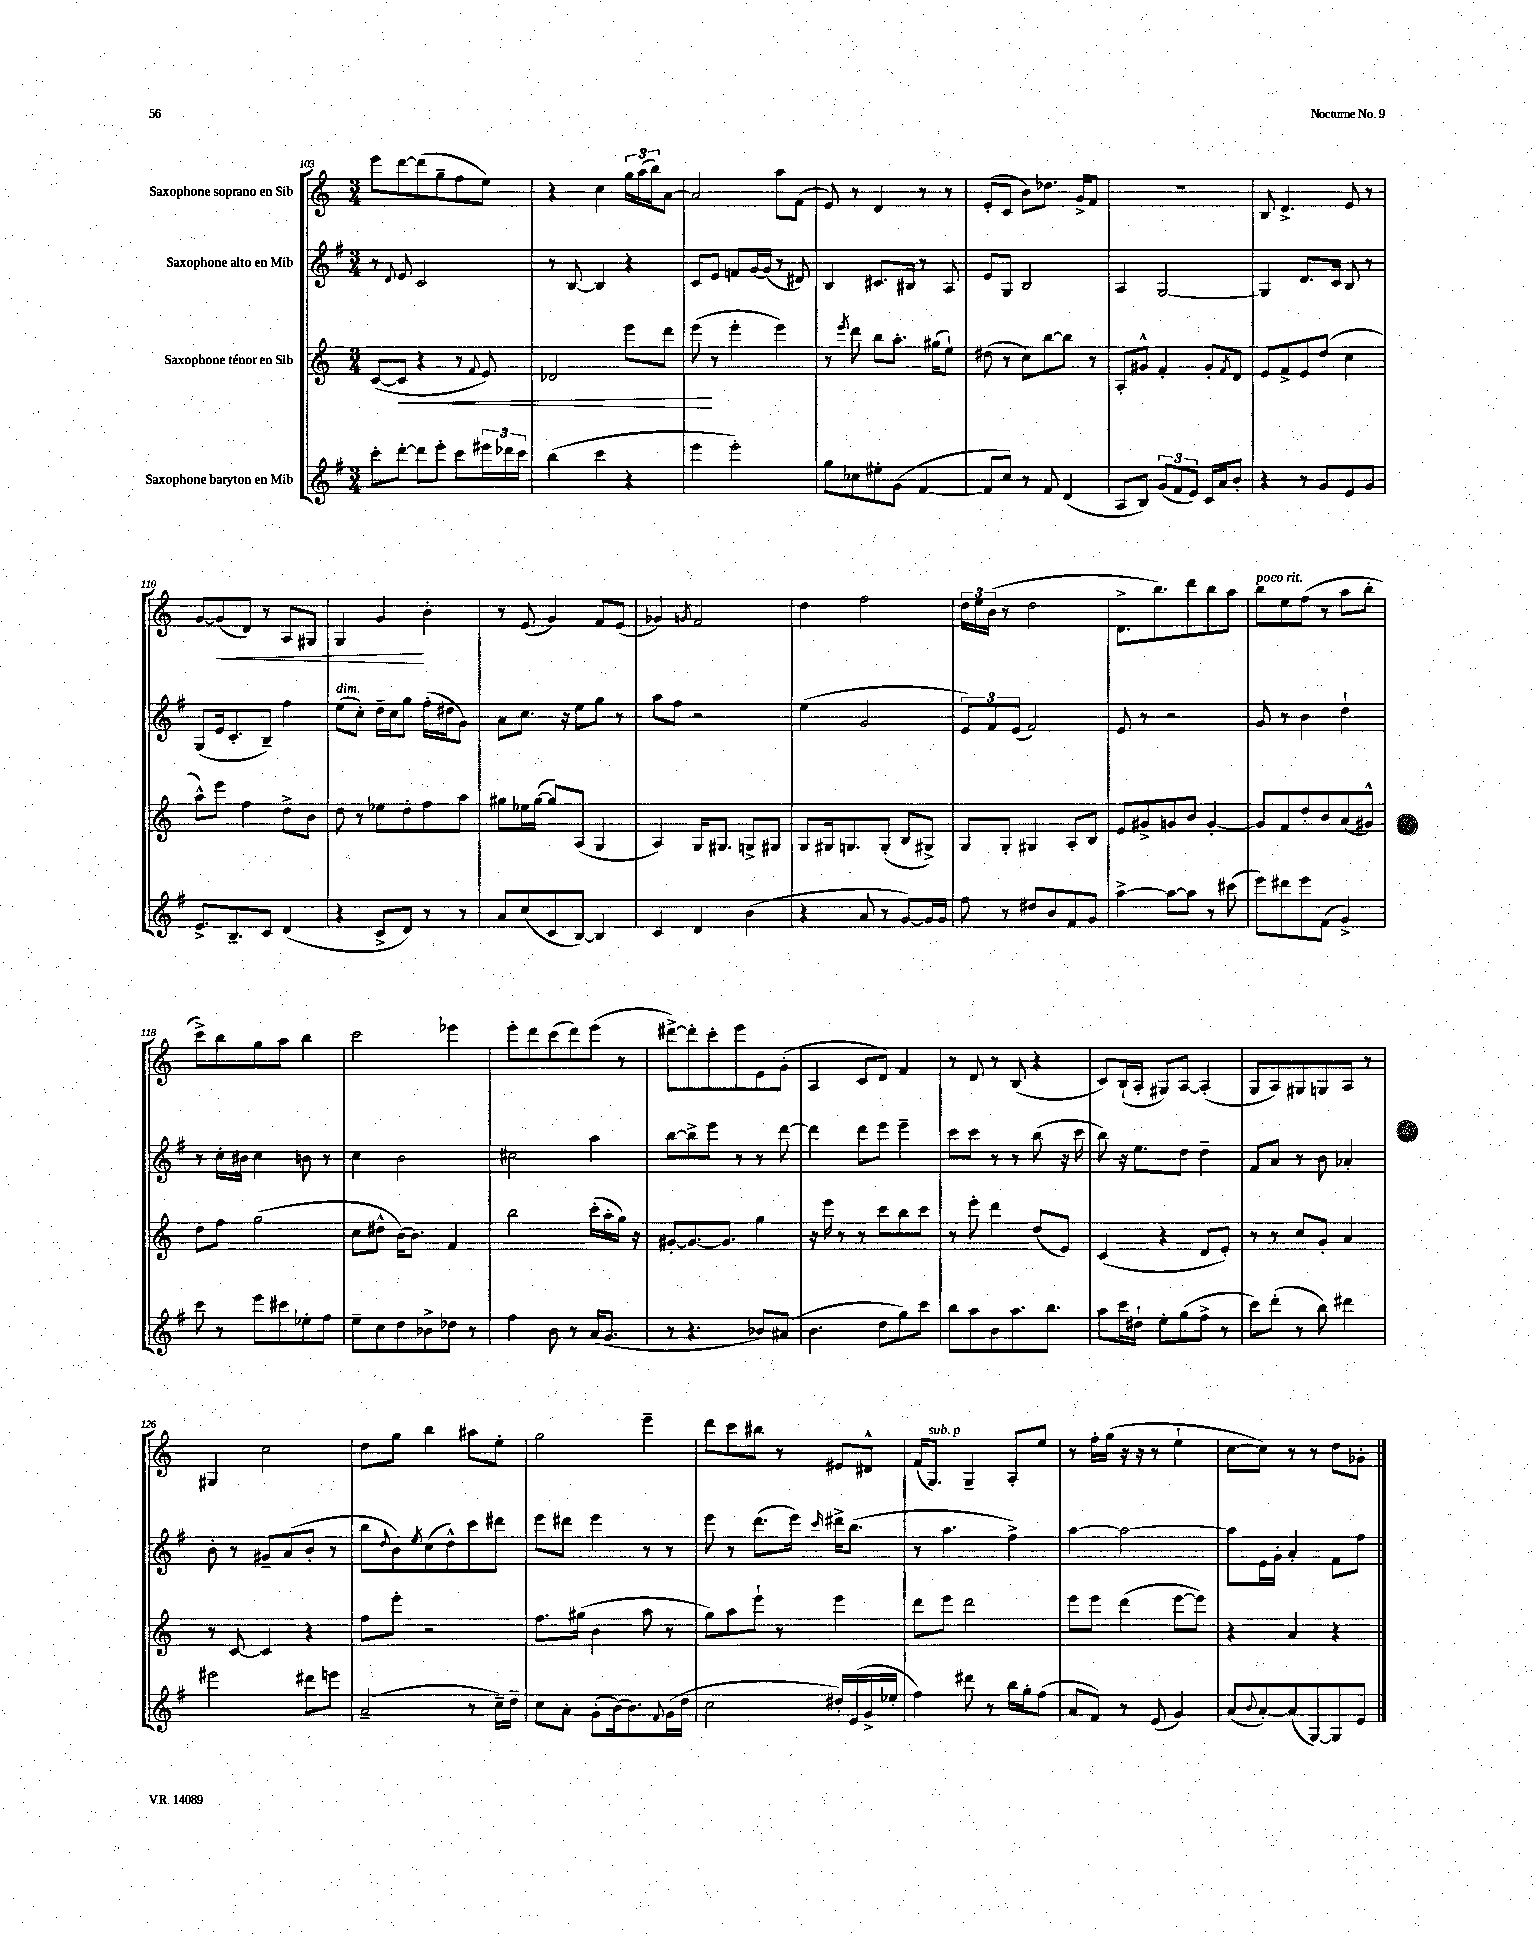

**kern	**kern	**kern	**kern
*staff4	*staff3	*staff2	*staff1
*clefG2	*clefG2	*clefG2	*clefG2
*k[f#]	*k[]	*k[f#]	*k[]
*M3/4	*M3/4	*M3/4	*M3/4
8ccc'	([8c	8r	8eee
.	.	8qqd	.
[8ddd'	8c]	8e	[8ddd
8ddd]	4r	2c	(8ddd]
8eee'	.	.	8gg~
8ccc	8r	.	8ff
.	8qqf	.	.
24eee#	8e)	.	8ee)
24ddd-	.	.	.
24ccc	.	.	.
=	=	=	=
(4bb	2d-	8r	4r
.	.	[8B	.
4ccc	.	4B]	4cc
4r	8eee	4r	24gg
.	.	.	(24aa
.	.	.	24bb)
.	8ddd	.	[8a
=	=	=	=
4eee	(8eee	8c	2a]
.	8r	8e	.
2eee')	4eee'	8f	.
.	.	[16g	.
.	.	(16g]	.
.	4eee)	8r	8aa
.	.	8d#)	(8f
=	=	=	=
8gg	8r	4B	8e)
.	8qeee	.	.
8cc-	8ddd	.	8r
8ee#'	8bb	8.c#	4d
(8g	8.aa'	.	.
.	.	16B#	.
[4f#	.	8r	8r
.	(16gg#	.	.
.	8ee`)	8A	8r
=	=	=	=
8f#]	(8dd#	8e	(8e'
8cc)	8r	8G	8c
8r	8cc)	2B	8b)
8f#	[8bb	.	8.dd-
(4d	8bb]	.	.
.	.	.	16g^
.	8r	.	8f
=	=	=	=
8A	8A'	4A	2.r
8B)	8g#^^	.	.
(12g	4f'	[2G	.
12f#	.	.	.
12e)	.	.	.
16c	8g#'	.	.
16a	.	.	.
.	8qf	.	.
8b'	8d	.	.
=	=	=	=
4r	8e	4G]	8B
.	8f^	.	4.d^
8r	8e	8.d	.
8g	(8dd	.	.
.	.	16c	.
8e	4cc	8B	8e
8g	.	8r	8r
=	=	=	=
8.e^	8aa^^)	(8G	[8g
.	8eee	16e	(8g]
8.B~	.	8.c'	.
.	4ff	.	8d)
8c	.	8B~)	8r
(4d	8dd^	4ff#	8A
.	8b	.	8G#
=	=	=	=
4r	8dd	(8ee	4G
.	8r	8cc')	.
8c^	8ee-	16dd~	4g
.	.	16cc	.
8d)	8dd'	8gg	.
8r	8ff	(16ff#'	4b'
.	.	16dd#	.
8r	8aa	8g)	.
=	=	=	=
8a	8gg#	8a	8r
(8cc	16ee-	8.cc	(8e
.	([16gg#	.	.
8c	8gg#])	.	4g)
.	.	16r	.
[8B)	(8A	8ee	.
4B]	4G	8gg	8f
.	.	8r	(8e
=	=	=	=
4c	4A)	8aa	4g-)
.	.	8ff#	.
.	.	.	8qg
4d	16G	2r	2f
.	8.G#	.	.
(4b	8G^	.	.
.	8G#	.	.
=	=	=	=
4r	8G	(4ee	4dd
.	16G#	.	.
.	8.G	.	.
8a	.	2g	2ff
8r	(8G'	.	.
[8g)	8B	.	.
16g]	8G#^)	.	.
16g	.	.	.
=	=	=	=
8ff#	8G	12e)	24dd
.	.	.	24ee
.	.	12f#	(24b
8r	8G'	.	8r
.	.	(12e	.
8dd#	4G#	2f#)	2dd
8b	.	.	.
8f#	8A'	.	.
8g	8B	.	.
=	=	=	=
[4aa^	8e	8e	8.d^
.	8g#^	8r	.
.	.	.	8.bb)
8aa_	8g	2r	.
8aa]	8b	.	8ddd
8r	[4g'	.	8bb
(8ccc#	.	.	8aa
=	=	=	=
8eee)	8g]	8g	8bb
8ddd#	8f	8r	8ee
8eee	8dd'	4b	(8ff
(8f#	8b	.	8r
4g^)	(8a	4dd`	8aa
.	8g#^^)	.	8bb'
=	=	=	=
8ccc	8dd	8r	8ccc^)
8r	8ff	16cc'	8bb
.	.	16b#	.
8eee	(2gg	4cc	8gg
8ccc#	.	.	8aa
8ee-'	.	8b	4bb
8ff#	.	8r	.
=	=	=	=
8ee~	8cc	4cc	2ccc
8cc	8dd#^^	.	.
8dd	[16b)	2b	.
.	8.b]	.	.
8b-^	.	.	.
8dd-	4f	.	4eee-
8r	.	.	.
=	=	=	=
4ff#	2bb	2cc#	8eee'
.	.	.	8ddd
8b	.	.	(8ccc
8r	.	.	8ddd)
(16a	(16ccc'	4aa	(8eee
8.g	16aa'	.	.
.	16gg)	.	8r
.	16r	.	.
=	=	=	=
8r	[8g#'	[8bb	[8ddd#^)
4.r	8.g#_	8bb^]	8ddd#']
.	.	8eee	8ccc'
.	8.g#]	.	.
.	.	8r	8eee
8b-)	4gg	8r	8e
(8a#	.	[8ddd	(8g'
=	=	=	=
4.b	16r	4ddd]	4A
.	16eee	.	.
.	8r	.	.
.	8r	8ddd	8c
8dd	8ccc	8eee	8d)
8gg)	8bb	4eee~	4f
8ccc	8ccc	.	.
=	=	=	=
8bb	8r	8ccc	8r
8aa	8eee'	8ccc	8d
8b	4ddd	8r	8r
8.aa	.	8r	(8B
.	(8dd	(8bb	4r
8.bb	.	.	.
.	8e)	16r	.
.	.	16ccc	.
=	=	=	=
8aa	(4c	8bb)	8c)
16ccc	.	16r	(16B`
16dd#`	.	8.ee	16A'
8ee'	4r	.	8G#)
(8gg	.	8dd	[8A
8ff#^	8d	4dd~	(4A']
8r	8e')	.	.
=	=	=	=
8ccc)	8r	8f#	8G
(8ddd'	8r	8a	8A)
8r	8cc	8r	8G#
8bb)	8g'	8b	8G
4ddd#	4a	4a-'	8A
.	.	.	8r
=	=	=	=
2eee#	8r	8b'	4G#
.	[8c	8r	.
.	4c]	8g#~	2cc
.	.	(8a	.
8ddd#	4r	8b'	.
8eee	.	8r	.
=	=	=	=
(2a~	8ff	8bb	8dd
.	.	8qqdd	.
.	8eee'	8b)	8gg
.	.	8qee	.
.	2r	(8cc	4bb
.	.	8dd^^)	.
8r	.	8ccc	8aa#
16cc~)	.	8ddd#	8ee'
16dd~	.	.	.
=	=	=	=
8cc	8.ff	8eee	2gg
8a'	.	8ddd#	.
.	(16gg#	.	.
(8g'	4b	4eee	.
[16b)	.	.	.
8.b]	.	.	.
.	8aa	8r	4eee~
8qqf#	.	.	.
(16g	8r	8r	.
16dd	.	.	.
=	=	=	=
2cc	8gg)	8eee	8ddd
.	8aa	8r	8ccc
.	8eee`	(8.ddd	8bb#
.	8r	.	8r
.	.	16eee)	.
.	.	16qqccc	.
16dd#')	4eee	16ddd#^	8e#
(16e	.	(8.bb	.
16g^	.	.	8d#^^
16ee-'	.	.	.
=	=	=	=
4ff#)	8ddd	8r	(16f
.	.	.	8.G)
.	8eee	4.aa	.
8ddd#	2ddd	.	4G~
8r	.	.	.
16bb	.	4ff#^)	8A'
16gg'	.	.	.
(8ff#	.	.	8ee
=	=	=	=
8a	8eee	[4aa	8r
8f#)	8eee	.	16ff'
.	.	.	(16gg
8r	(4ddd	2aa_	16r
.	.	.	16r
(8e	.	.	8r
4g)	[8eee	.	4ee`
.	8eee])	.	.
=	=	=	=
(8a	4r	8aa]	[8cc
8qqb	.	.	.
[8a')	.	16e	8cc])
.	.	16g'	.
(8a]	4a	4a'	8r
[8G)	.	.	8r
8G]	4r	8f#	8dd
8e	.	8ff#	8g-'
==	==	==	==
*-	*-	*-	*-
